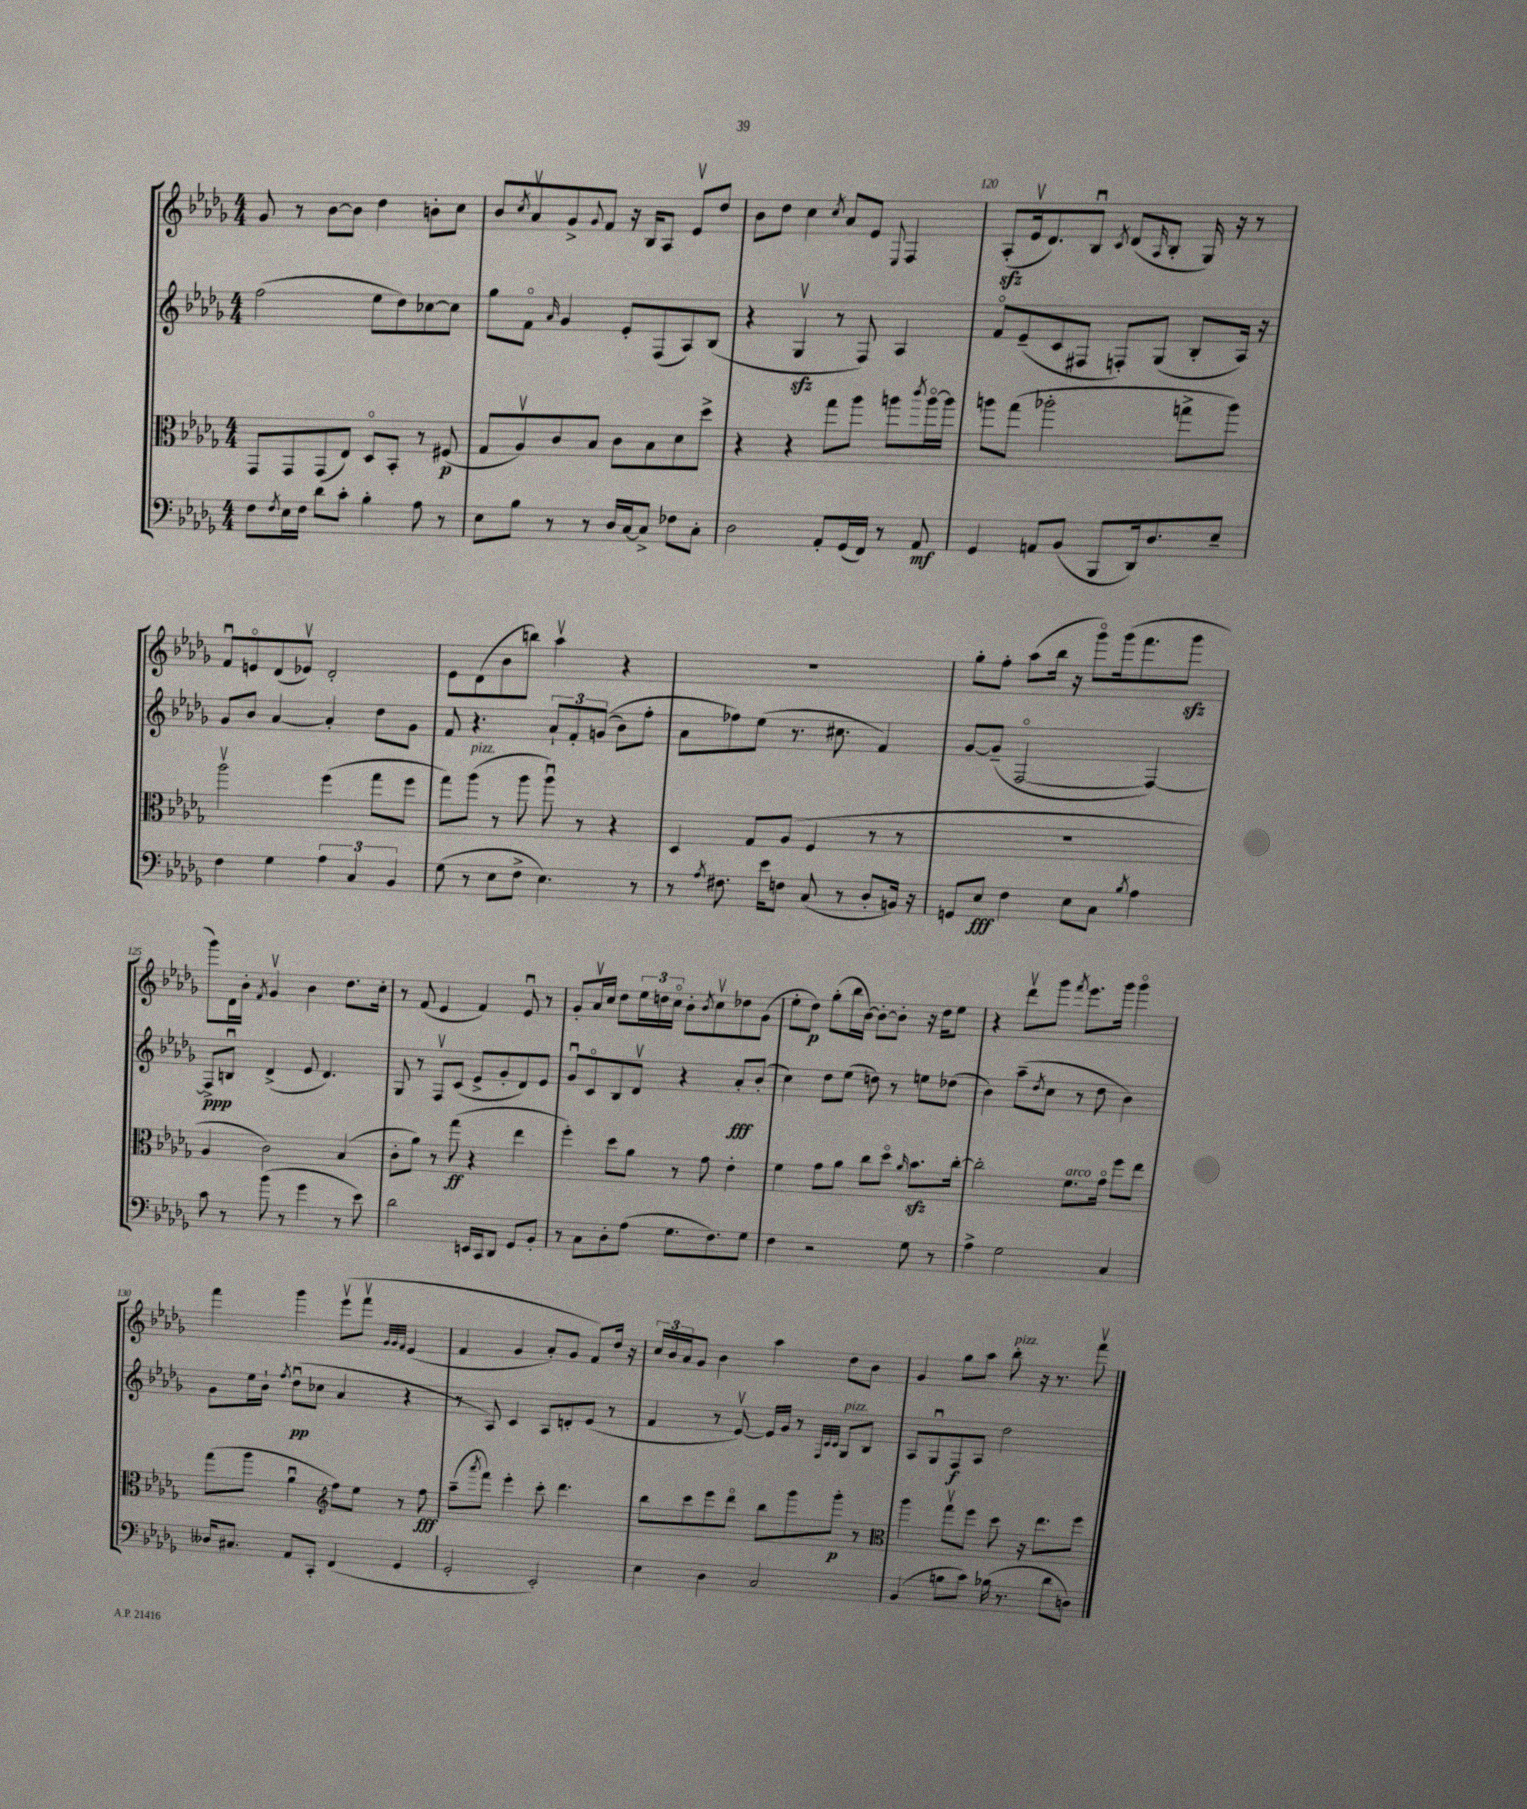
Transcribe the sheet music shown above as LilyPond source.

<<
\new StaffGroup <<
\new Staff = "s0" {
    \clef treble \key des \major \numericTimeSignature \time 4/4
    ges'8 r8 bes'8~ bes'8 des''4 b'8-. c''8 |
    bes'8 \acciaccatura { c''8 } aes'8\upbow ges'8-> \appoggiatura { ges'8 } f'8 r16 bes16 aes8 ees'8\upbow des''8 |
    bes'8 des''8 c''4 \acciaccatura { c''8 } aes'8 ees'8 \appoggiatura { ees8 } f4 |
    aes8-.\sfz( ees'16\upbow des'8.) bes8\downbow \acciaccatura { c'8 } des'8( \grace { aes16 } bes8-. ges16) r16 r8 |
    f'8\downbow e'8\flageolet des'8( ees'8\upbow) des'2-. |
    ees'8 des'8( bes'8 b''8) aes''4\upbow r4 |
    R1 |
    ges''8-. f''8-. aes''8( bes''16 r16 ges'''8\flageolet) ges'''16( f'''8. ges'''8\sfz |
    ges'''8) des'16 bes'16-. \acciaccatura { f'8 } ges'4\upbow bes'4 des''8. c''16-. |
    r8 f'8( ees'4 f'4) ees'8\downbow r8 |
    ges'8-. aes'16\upbow c''16 des''8 \tuplet 3/2 { ees''16 d''16 c''16\flageolet } bes'8-. \acciaccatura { bes'8 } c''8\upbow des''8 ges'8( |
    ees''8-. des''8\p) ges''8-.( bes''16 bes'16~) bes'8~-. bes'8-. r16 des''16 ees''8 |
    r4 des'''8\upbow ges'''8 \acciaccatura { f'''8 } ees'''8. ges'''16 ges'''4\flageolet |
    f'''4 ges'''4 ees'''8\upbow\( f'''8\upbow \grace { ges'32 ges'32 f'32 } ees'4( |
    f'4 ges'4 aes'8-.) ges'8 f'8\) des''16 r16 |
    \tuplet 3/2 { c''16 bes'16 aes'16 } ges'8 bes'4 aes''4 des''8 bes'8 |
    ges'4 ges''8 aes''8 bes''8-.^\markup { \italic "pizz." } r16 r8. f'''8\upbow \bar "|." |
}
\new Staff = "s1" {
    \clef treble \key des \major \numericTimeSignature \time 4/4
    f''2( ees''8 des''8) ces''8~ ces''8 |
    ges''8 f'8\flageolet \grace { aes'16 } ges'4 ees'8-. f8( aes8) bes8( |
    r4 ges4\upbow\sfz r8 f8) aes4 |
    f'8\flageolet ees'8--( c'8 fis8 f8-.) ges8( bes8-. aes16) r16 |
    ges'8 bes'8 aes'4~ aes'4-. des''8 ges'8 |
    f'8 r4. \tuplet 3/2 { aes'8-! f'8-. g'8(\( } bes'8) f''8-. |
    aes'8 fes''8\) ees''8( r8. cis''8. f'4) |
    ges'8~ ges'8--( f2~\flageolet f4~) |
    f8->\ppp b8\downbow des'4->( ees'8 des'4.) |
    ges8 r8 f8\upbow c'8( ees'8-> ges'8-. des'8) ees'8 |
    ges'8\downbow c'8\flageolet bes8 des'8\upbow r4 aes'8-.\fff bes'8-.( |
    c''4) des''8 ees''8( d''8) r8 e''8 des''8( |
    bes'4) aes''8--( \acciaccatura { des''8 } c''8 r8 des''8 bes'4) |
    ges'8 ees''16 bes'16-! \acciaccatura { f''8 } des''8\downbow\pp( ces''8 aes'4 r4 |
    r8 aes8) c'4 aes8 d'8-. ees'8( r8 |
    f'4 r8 ees'8~\upbow) ees'16 ges'16 r8 \grace { f32 c'32 c'32 } ges8^\markup { \italic "pizz." } bes8 |
    aes8 ges8\downbow f8\f aes8 des''2 \bar "|." |
}
\new Staff = "s2" {
    \clef alto \key des \major \numericTimeSignature \time 4/4
    ges,8 ges,8 ges,8( ees8) des8\flageolet bes,8-. r8 fis8\p( |
    ges8 aes8\upbow) c'8 bes8 c'8 bes8 des'8 des''8-> |
    r4 r4 ges''8 aes''8 a''8 \acciaccatura { c'''8 } a''16~\flageolet a''16 |
    a''8 ges''8( aes''2-. g''8-> aes''8) |
    aes''2\upbow f''4( ges''8 f''8 |
    ges''8) aes''8^\markup { \italic "pizz." }( r8 aes''8 aes''8\downbow) r8 r4 |
    des4 ges8 aes8( f4 r8 r8 |
    R1 |
    aes4 c'2) bes4( |
    c'8-. aes'8) r8 ges''8\ff( r4 ees''4 |
    f''4-.) des''8 aes'8 r8 ges'8 ees'4-. |
    f'4 ges'8 aes'8 c''8 des''8\flageolet \grace { aes'16 } bes'8.\sfz c''16~-. |
    c''2-. f'8.^\markup { \italic "arco" } ges'16\flageolet f''8 ees''8 |
    ges''8( aes''8 aes'4\downbow \clef treble f''8) ees''8 r8 f''8\fff |
    aes''8--( \acciaccatura { aes'''8 } f'''8) ees'''4-. c'''8-. des'''4. |
    bes''8 c'''8 ees'''8 des'''8\flageolet bes''8 ges'''8 ges'''8-.\p r8 |
    \clef alto aes''4 ges''8\upbow f''8 des''8 r16 ees''8. f''8 \bar "|." |
}
\new Staff = "s3" {
    \clef bass \key des \major \numericTimeSignature \time 4/4
    f8 \acciaccatura { f8 } ees16 f16 des'8 c'8-. bes4-. aes8 r8 |
    ees8 bes8 r8 r8 des16 c16~ c8-> fes8 c8-. |
    des2 aes,8-. ges,16( f,16) r8 aes,8\mf |
    ges,4 a,8 bes,8( bes,,8 des,16) des8. ees8-- |
    f4 ges4 \tuplet 3/2 { aes4 c4 bes,4 } |
    ges8( r8 ees8 f8-> ees4.) r8 |
    r8 \acciaccatura { aes8 } fis8. ees'16 f8 c8( r8 des8-. b,16) r16 |
    g,8 ees8\fff f4 ees8 c8 \acciaccatura { bes8 } aes4 |
    c'8 r8 bes'8( r8 ges'4 r8 ees'8) |
    des'2 e,16 c,16 des,8 ges,8 bes,8-. |
    r8 c8 des8-. aes8( ges8. f8.) ges8 |
    f4 r2 ges8 r8 |
    aes4-> ges2 c4 |
    deses16 cis8. aes,8 c,8-. f,4( ges,4 |
    ges,2-. ees,2-.) |
    ees4 des4 c2 |
    bes,4( b8 c'8) bes16( r8. des'8 d8) \bar "|." |
}
>>
>>
\layout { \context { \Score currentBarNumber = #117 \override BarNumber.break-visibility = ##(#f #t #t) barNumberVisibility = #(every-nth-bar-number-visible 5) } }
